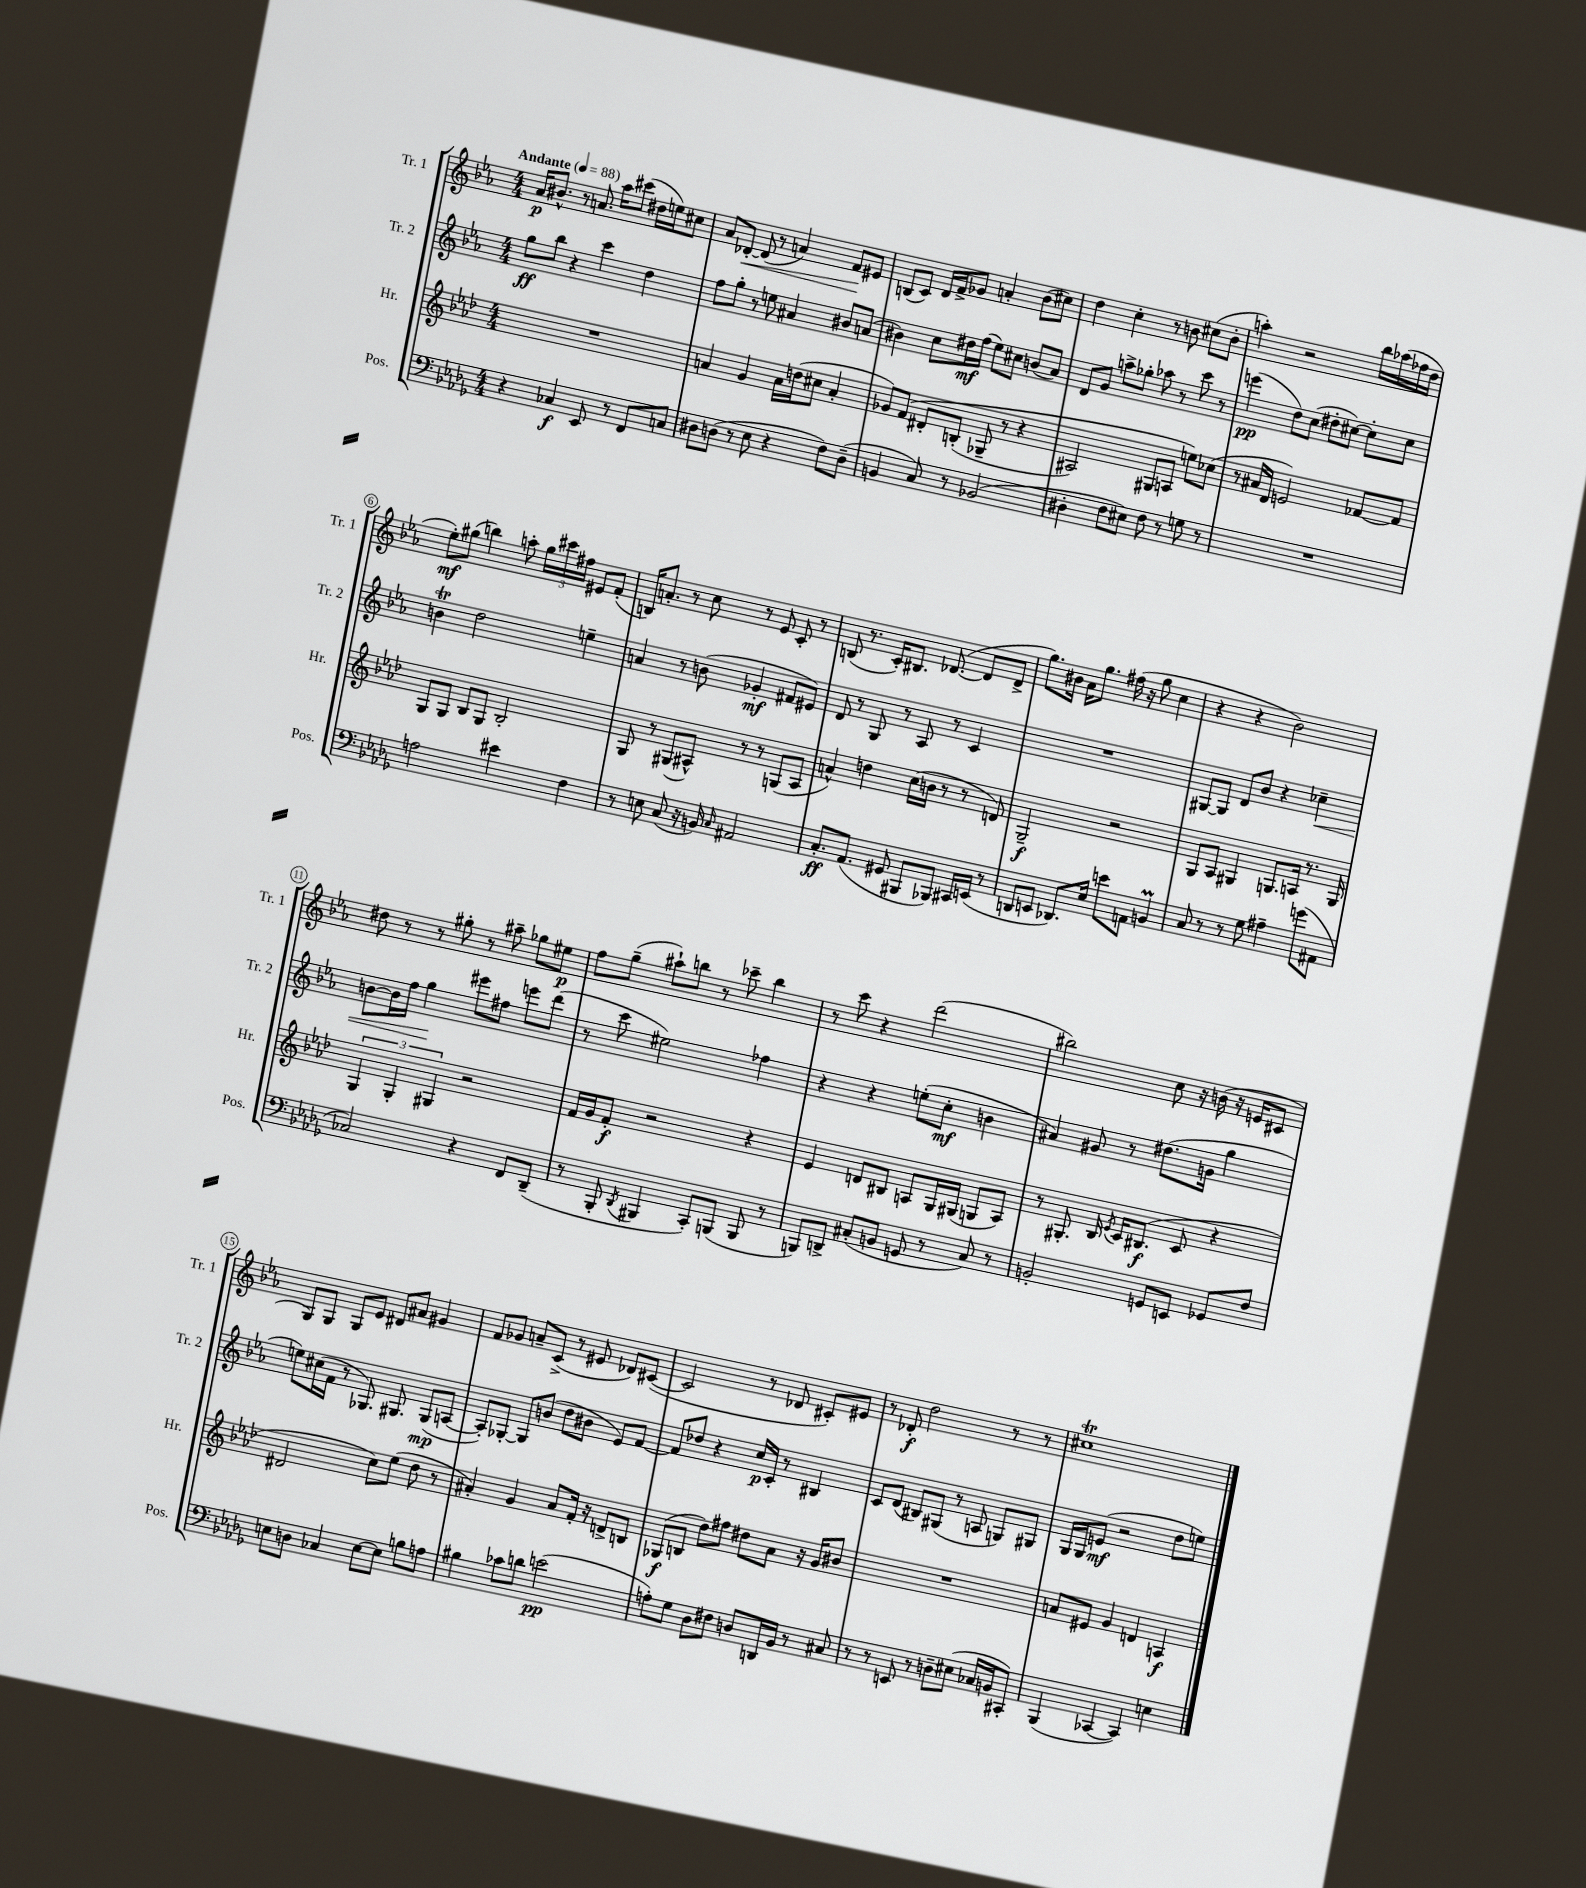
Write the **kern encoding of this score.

**kern	**dynam	**kern	**dynam	**kern	**dynam	**kern	**dynam
*part4	*part4	*part3	*part3	*part2	*part2	*part1	*part1
*staff4	*staff4	*staff3	*staff3	*staff2	*staff2	*staff1	*staff1
*I"Pos.	*	*I"Hr.	*	*I"Tr. 2	*	*I"Tr. 1	*
*I'Pos.	*	*I'Hr.	*	*I'Tr. 2	*	*I'Tr. 1	*
*clefF4	*	*clefG2	*	*clefG2	*	*clefG2	*
*k[b-e-a-d-g-]	*	*k[b-e-a-d-]	*	*k[b-e-a-]	*	*k[b-e-a-]	*
*M4/4	*	*M4/4	*	*M4/4	*	*M4/4	*
*MM88	*	*MM88	*	*MM88	*	*MM88	*
=1	=1	=1	=1	=1	=1	=1	=1
!	!	!	!	!	!	!LO:TX:a:B:t=Andante	!
4r	.	1r	.	8gg\L	ff	16a-/KL	p
.	.	.	.	.	.	8.b#X^^/J	.
.	.	.	.	8bb-\J	.	.	.
4C-X/	f	.	.	4r	.	8r	.
.	.	.	.	.	.	8.an/	.
8EE-/	.	.	.	4ccc\	.	.	.
.	.	.	.	.	.	16aa-\KL	.
8r	.	.	.	.	.	(8ccc#X\J	.
8FF/L	.	.	.	4dd\	.	16dd#X\LL	.
.	.	.	.	.	.	16een\J)	.
8Cn/J	.	.	.	.	.	8cc#X\J	.
=2	=2	=2	=2	=2	=2	=2	=2
8D#X\L	.	4an/	.	8ff\L	.	8a-/L	.
!	!	!	!	!	!	!	!LO:HP:b
(8Dn\J	.	.	.	8gg'\J	.	[8d-X'/J	<
8r	.	4g/	.	8r	.	(8d-/]	.
8E-\	.	.	.	8een\	.	8r	.
4r	.	16a\LL	.	4a#X/	.	4an/)	.
.	.	(16ddn\J	.	.	.	.	.
.	.	8cc#X\J	.	.	.	.	.
8F\L)	.	4a'/	.	8b#X/L	.	8f/L	.
(8D~\J	.	.	.	(8an/J	.	8e#X/J	[
=3	=3	=3	=3	=3	=3	=3	=3
4BBn/	.	8g-X/L)	.	4b#X\)	.	(8Bn/L	.
.	.	(8f/J	.	.	.	8c/J)	.
8C/)	.	8d#X'/L	.	8cc\L	.	16d/LL	.
.	.	.	.	.	.	16f^/J	.
8r	.	(8Bn'/J	.	16dd#X\L	mf	8g-X/J	.
.	.	.	.	(16ff\JJ	.	.	.
(2BB-X/	.	8G-X~/	.	8ee-\L)	.	4an'/	.
.	.	8r	.	8cc#X\J	.	.	.
.	.	4r	.	(8bn/L	.	(8b-\L	.
.	.	.	.	8a-/J)	.	8cc#X\J)	.
=4	=4	=4	=4	=4	=4	=4	=4
4D#X'\	.	2A#X/)	.	8d/L	.	4dd\	.
.	.	.	.	8g/J	.	.	.
8F\L	.	.	.	8aan^\L	.	4cc'\	.
8E#X\J)	.	.	.	8gg-X'\J	.	.	.
8F\	.	8G#X/L	.	8aa-X\	.	8r	.
8r	.	8An/J	.	8r	.	8bn\	.
8Gn\	.	8een\L)	.	8ccc\	.	(8cc#X\L	.
8r	.	(8cc-X\J	.	8r	.	8b'\J	.
=5	=5	=5	=5	=5	=5	=5	=5
1r	.	8r	.	(4eeen\	pp	4aan'\)	.
.	.	16a#X/LL	.	.	.	.	.
.	.	16d-/JJ	.	.	.	.	.
.	.	2en/)	.	8dd\L)	.	2r	.
.	.	.	.	(8cc\J	.	.	.
.	.	.	.	8dd#X'\L	.	.	.
.	.	.	.	[8cc#X\J)	.	.	.
.	.	[8f-X/L	.	8cc#'\L]	.	16bb-\LL	.
.	.	.	.	.	.	(16aa-X\	.
.	.	8f-/J]	.	8cc#\J	.	16ff-X\	.
.	.	.	.	.	.	16dd\JJ	.
!!LO:LB:g=z
=6	=6	=6	=6	=6	=6	=6	=6
2An\	.	8G/L	.	4bnt\	.	8ee-'\L)	mf
.	.	8G/J	.	.	.	(8gg#X\J	.
.	.	8B-/L	.	2dd\	.	4bbn\)	.
.	.	8G/J	.	.	.	.	.
4e#X\	.	2B-'/	.	.	.	8aan'\	.
.	.	.	.	.	.	24gg#\LL	.
.	.	.	.	.	.	24ccc#X\	.
.	.	.	.	.	.	24ff#X\JJ	.
4F\	.	.	.	4een~\	.	8e#X/L	.
.	.	.	.	.	.	(8f'/J	.
=7	=7	=7	=7	=7	=7	=7	=7
8r	.	8G/	.	4an/	.	16Bn/KL)	.
.	.	.	.	.	.	8.an'/J	.
8En\	.	8r	.	.	.	.	.
(8C/	.	(8G#X/L	.	8r	.	8r	.
16r	.	8A#X^^/J)	.	(8bn\	.	8cc\	.
16BBn/)	.	.	.	.	.	.	.
16qqC/	.	.	.	.	.	.	.
2AA#X/	.	8r	.	4g-X'/	mf	8r	.
.	.	8r	.	.	.	8e-/	.
.	.	(8Gn/L	.	8f#X/L	.	8c'/	.
.	.	8A#/J	.	8e#X/J)	.	8r	.
=8	=8	=8	=8	=8	=8	=8	=8
8.C'/L	ff	4an^^/)	.	8d/	.	(8Bn/	.
.	.	.	.	8r	.	8.r	.
(8.AA-/J	.	.	.	.	.	.	.
.	.	4ddn\	.	8G/	.	.	.
.	.	.	.	.	.	16c'/KL)	.
8GG#X/	.	.	.	8r	.	8.B#X/J	.
8BBB#X/L	.	(16cc\LL	.	8A-/	.	.	.
.	.	16bn\JJ	.	.	.	([8.d-X/	.
8BBB-X/J)	.	8r	.	8r	.	.	.
16CC#X/LL	.	8r	.	4c/	.	8d-/L]	.
(16EEn/JJ	.	.	.	.	.	.	.
8r	.	8dn/)	.	.	.	8d-^/J	.
=9	=9	=9	=9	=9	=9	=9	=9
8DDn/L	.	2G~/	f	1r	.	8.gg\L)	.
8EEn/J	.	.	.	.	.	.	.
.	.	.	.	.	.	16b#X\Jk	.
8.DD-X/L)	.	.	.	.	.	16a-\KL	.
.	.	.	.	.	.	8.gg\J	.
16E-/Jk	.	.	.	.	.	.	.
8en\L	.	2r	.	.	.	(16ff#X\	.
.	.	.	.	.	.	16r	.
8AAn\J	.	.	.	.	.	8gg\	.
4BBnm/	.	.	.	.	.	4cc\	.
=10	=10	=10	=10	=10	=10	=10	=10
8C/	.	8G/L	.	[8G#X/L	.	4r	.
8r	.	8A-/J	.	8G#/J]	.	.	.
8r	.	4G#X/	.	8d/L	.	4r	.
8G-\	.	.	.	8b-/J	.	.	.
4A#X~\	.	8.Gn/L	.	4r	.	2b-\)	.
.	.	16An/Jk	.	.	.	.	.
!	!	!	!	!	!LO:HP:b	!	!
(8gn\L	.	8.r	.	4cc-X~\	<	.	.
8AA#X\J	.	.	.	.	.	.	.
.	.	16G/	.	.	.	.	.
!!LO:LB:g=z
=11	=11	=11	=11	=11	=11	=11	=11
2C-X/)	.	6G/	.	[8bn\L	.	8dd#X\	.
.	.	.	.	16b\L]	.	8r	.
.	.	6G'/	.	.	.	.	.
.	.	.	.	16ff\JJ	.	.	.
.	.	.	.	4gg\	.	8r	.
.	.	6G#X/	.	.	.	.	.
.	.	.	.	.	.	8gg#X'\	.
4r	.	2r	.	8eee#X\L	[	8r	.
.	.	.	.	8ff#X\J	.	8aa#X~\	.
8FF/L	.	.	.	8eeen\L	.	8gg-X\L	.
(8DD-~/J	.	.	.	(8ddd\J	.	8ee#X\J	p
=12	=12	=12	=12	=12	=12	=12	=12
8r	.	16f/LL	.	8r	.	8ff\L	.
.	.	16g/J	.	.	.	.	.
8BBB-'/	.	8f'/J	f	8ccc\	.	(8gg~\J	.
8qDD-/	.	.	.	.	.	.	.
4BBB#X/	.	2r	.	2ee#X\)	.	8aa#X`\L)	.
.	.	.	.	.	.	8bbn\J	.
8CC'/L)	.	.	.	.	.	8r	.
(8BBBn/J	.	.	.	.	.	8ccc-X~\	.
8BBB/	.	4r	.	4ff-X\	.	4bb\	.
8r	.	.	.	.	.	.	.
=13	=13	=13	=13	=13	=13	=13	=13
8BBBn/L)	.	4e-/	.	4r	.	8r	.
8DDn^/J	.	.	.	.	.	8ccc\	.
(8C#X'/L	.	8dn/L	.	4r	.	4r	.
8BBn/J	.	8B#X/J	.	.	.	.	.
8GGn/	.	8An/L	.	(8een'\L	.	(2ddd\	.
8r	.	16G/L	.	8cc'\J	mf	.	.
.	.	(16G#X/JJ	.	.	.	.	.
8C#/)	.	8Gn/L	.	4bn\	.	.	.
8r	.	8A/J)	.	.	.	.	.
=14	=14	=14	=14	=14	=14	=14	=14
2BBn'/	.	8r	.	4a#X/)	.	2bb#X\)	.
.	.	8.G#X'/	.	.	.	.	.
.	.	.	.	8g#X/	.	.	.
.	.	16B-/	.	.	.	.	.
.	.	8qe-/	.	.	.	.	.
.	.	16c/KL	.	8r	.	.	.
.	.	(8.B#X/J	f	.	.	.	.
8GGn/L	.	.	.	(8.dd#X\L	.	8cc\	.
8EEn/J	.	8c/	.	.	.	16r	.
.	.	.	.	16gn\Jk	.	(16bn\	.
8GG-X/L	.	4r	.	4gg\	.	16r	.
.	.	.	.	.	.	16en/KL	.
8F/J	.	.	.	.	.	8c#X/J	.
!!LO:LB:g=z
=15	=15	=15	=15	=15	=15	=15	=15
8En\L	.	2d#X/	.	8een\L)	.	8G/L)	.
8Dn\J	.	.	.	(16cc#X\L	.	8G/J	.
.	.	.	.	16f\JJ	.	.	.
4C-X/	.	.	.	8r	.	8G/L	.
.	.	.	.	8.G-X/)	.	8e-/J	.
[8E\L	.	8cc\L)	.	.	.	8d#X/L	.
.	.	.	.	8.G#X/	.	.	.
8E\J]	.	(8ee-\J	.	.	.	8a#X/J	.
8Bn\L	.	8dd-\	.	(8G#/L	mp	4g#X/	.
8An\J	.	8r	.	[8An/J	.	.	.
=16	=16	=16	=16	=16	=16	=16	=16
4B#X\	.	4a#X'/)	.	8A'/L])	.	8f/L	.
.	.	.	.	[8G-X'/J	.	8g-X/J	.
8c-X\L	.	4g/	.	8G-/L]	.	8an~/L	.
8dn\J	.	.	.	(8bn/J	.	(8c^/J	.
(2en\	pp	8a#/L	.	8dd\L	.	8r	.
.	.	16f'/Jk	.	8b#X\J	.	8e#X/	.
.	.	16r	.	.	.	.	.
.	.	8dn^/L	.	8e-/L)	.	8d-X/L)	.
.	.	8Bn/J	.	[8f/J	.	([8c#X/J	.
=17	=17	=17	=17	=17	=17	=17	=17
8An'\L)	.	(8G-X/L	f	8f/L]	.	2c#/]	.
8G-\J	.	8Bn/J	.	8dd-X/J	.	.	.
8D-\L	.	8dd-\L)	.	4r	.	.	.
8F#X\J	.	8ff#X\J	.	.	.	.	.
8Dn/L	.	8dd#X\L	.	16cc/LL	p	8r	.
.	.	.	.	16c'/JJ	.	.	.
16DDn/L	.	8a-\J	.	8r	.	8d-X/	.
16BB-/JJ	.	.	.	.	.	.	.
8r	.	16r	.	4B#X/	.	8c#X'/L)	.
.	.	16g/KL	.	.	.	.	.
8C#X/	.	8b#X/J	.	.	.	8e#X/J	.
=18	=18	=18	=18	=18	=18	=18	=18
8r	.	1r	.	8c/L	.	8r	.
8r	.	.	.	(8d/J	.	8d-X'/	f
8EEn/	.	.	.	8B#X/L)	.	2dd\	.
8r	.	.	.	(8G#X/J	.	.	.
8Dn~\L	.	.	.	8r	.	.	.
(8E#X\J	.	.	.	8An/	.	.	.
16C-X/LL	.	.	.	8Gn/L)	.	8r	.
16BBn/J	.	.	.	.	.	.	.
8CC#X'/J)	.	.	.	8G#X/J	.	8r	.
=19	=19	=19	=19	=19	=19	=19	=19
(4BBB-/	.	8an/L	.	16G/LL	.	1cc#Xt	.
.	.	.	.	16G/J	.	.	.
.	.	8e#X/J	.	(8en/J	mf	.	.
[4CC-X/	.	4g/	.	2r	.	.	.
4CC-/])	.	4dn/	.	.	.	.	.
4En\	.	4An/	f	8dd\L	.	.	.
.	.	.	.	8een\J)	.	.	.
==	==	==	==	==	==	==	==
*-	*-	*-	*-	*-	*-	*-	*-
